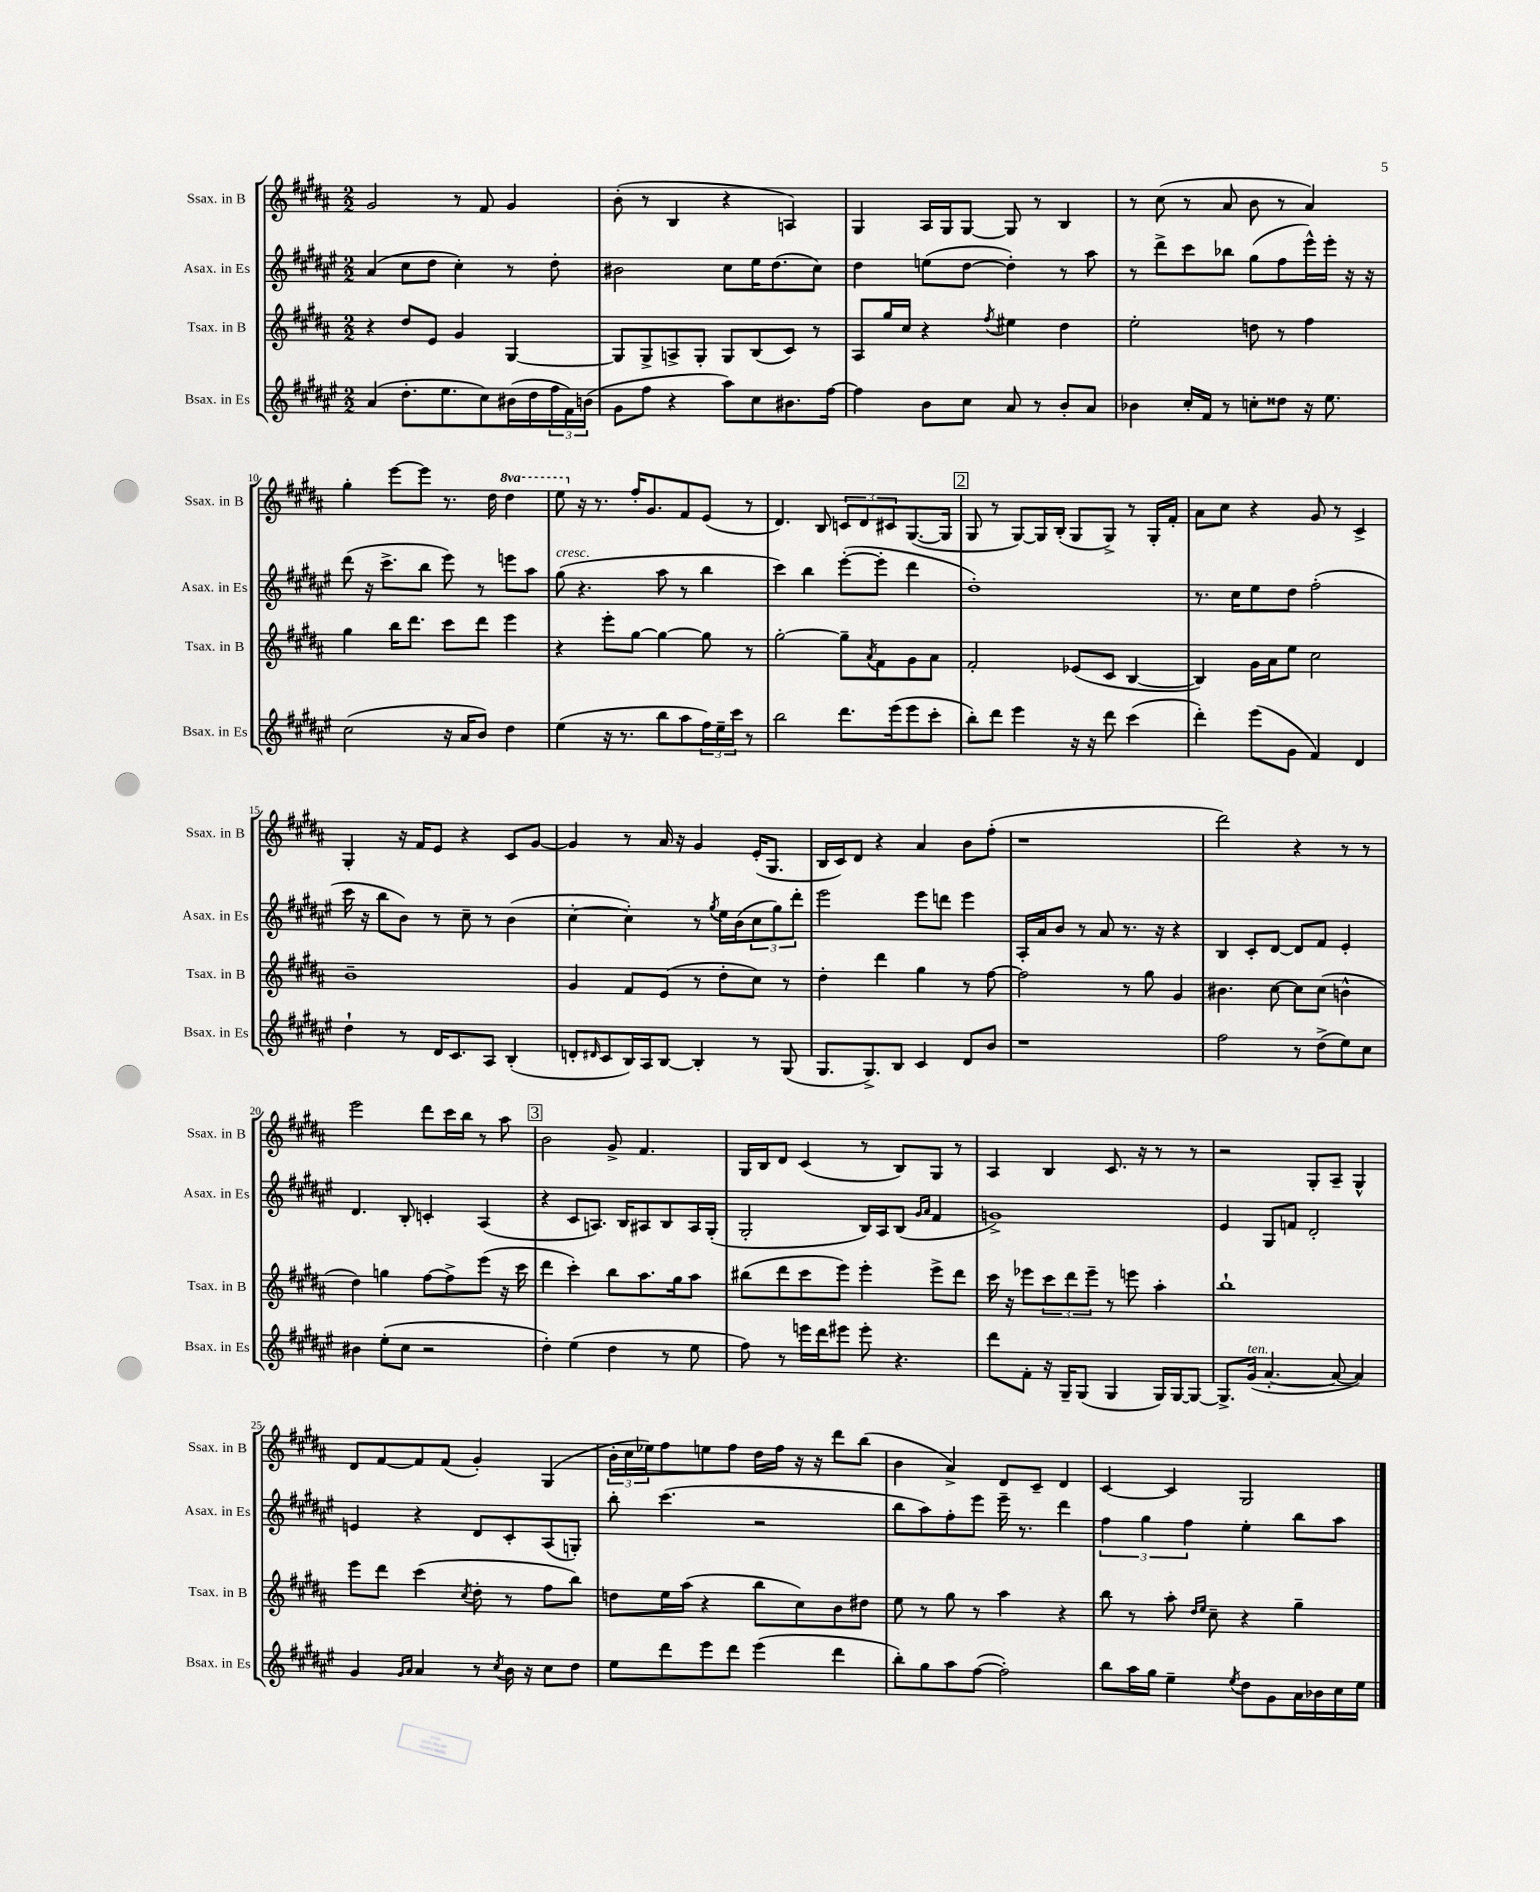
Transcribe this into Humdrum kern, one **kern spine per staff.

**kern	**kern	**kern	**kern
*staff4	*staff3	*staff2	*staff1
*clefG2	*clefG2	*clefG2	*clefG2
*k[f#c#g#d#a#e#]	*k[f#c#g#d#a#]	*k[f#c#g#d#a#e#]	*k[f#c#g#d#a#]
*M2/2	*M2/2	*M2/2	*M2/2
(4a#/	4r	(4a#/	2g#/
8.dd#'\L	8dd#/L	8cc#\L	.
.	8e/J	8dd#\J	.
8.ee#\	.	.	.
.	4g#/	4cc#'\)	8r
8cc#\)	.	.	8f#/
(16b#\L	[4G#/	8r	4g#/
16dd#\	.	.	.
24ff#\	.	8dd#'\	.
24f#\)	.	.	.
(24b\JJ	.	.	.
=	=	=	=
8g#\L	8G#/]L	2b#\	(8b'\
8ff#\J	8G#^/	.	8r
4r	8A^/	.	4B/
.	8G#'/J	.	.
8aa#\L)	8G#/L	8cc#\L	4r
8cc#\	(8B/	16ee#\K	.
.	.	(8.dd#\	.
8.b#\	8c#/J)	.	4A/)
.	8r	8cc#\J)	.
[16ff#\Jk	.	.	.
=	=	=	=
4ff#\]	8A#/L	4dd#\	4G#/
.	16gg#/L	.	.
.	16cc#/JJ	.	.
8b\L	4r	(8ee\L	16A#/LL
.	.	.	16G#/J
8cc#\J	.	[8dd#\J	[8G#/J
.	8qff#/	.	.
8a#/	4ee#\	4dd#'\])	8G#/]
8r	.	.	8r
8b'/L	4dd#\	8r	4B/
8a#/J	.	8aa#\	.
=	=	=	=
4b-\	2ee'\	8r	8r
.	.	8ddd#^\L	(8cc#\
16cc#'/LL	.	8ccc#\	8r
16f#/JJ	.	.	.
8r	.	8bb-\J	8a#/
8cc'\L	8dd\	(8gg#\L	8b\
8dd##\J	8r	8ff#\	8r
16r	4ff#\	16eee#^^\L)	4a#/)
8.ee#\	.	16eee#'\JJ	.
.	.	16r	.
.	.	16r	.
=	=	=	=
(2cc#\	4gg#\	(8ddd#\	4gg#'\
.	.	16r	.
.	.	8.ccc#^\L	.
.	16bb\LK	.	[8eee\L
.	8.ddd#\J	.	.
.	.	8bb\J	8eee\]J
16r	8ccc#\L	8eee#\)	8.r
16a#/LK	.	.	.
8b/J)	8ddd#\J	8r	.
.	.	.	16dd#\
4dd#\	4eee\	8eee\L	4ddd#\
.	.	8aa#\J	.
=	=	=	=
(4ee#\	4r	(8gg#\	8eee\
.	.	4.r	16r
.	.	.	8.r
16r	8eee'\L	.	.
8.r	.	.	.
.	[8gg#\J	.	16ff#'/LK
.	.	.	8.g#/
8bb\L	4gg#\_	8aa#\	.
8aa#\	.	8r	8f#/
24ff#\L)	8gg#\]	4bb\	(8e/J
24ee#~\	.	.	.
24ccc#\JJ	.	.	.
8r	8r	.	8r
=	=	=	=
2bb\	[2gg#'\	4ccc#\)	4.d#/)
.	.	4bb\	.
.	.	.	8B/
8.ddd#\L	8gg#~\]L	([8eee#'\L	12c/L
.	.	.	12d#/
.	8qa#/	.	.
.	8f#\	8eee#'\]J	.
.	.	.	12c#/
(16eee#\k	.	.	.
8eee#\	8g#\	4ddd#\	([8.G#/
8ccc#'\J	8a#\J	.	.
.	.	.	16G#/]Jk
=	=	=	=
8bb'\L)	2f#'/	1dd#')	8G#/
8ddd#\J	.	.	8r
4eee#\	.	.	[8G#/L)
.	.	.	16G#/]L
.	.	.	(16B'/JJ
16r	(8e-/L	.	8G#/L
16r	.	.	.
8ddd#\	8c#/J	.	8G#^/J)
(4ccc#\	[4B/	.	8r
.	.	.	16G#'/LL
.	.	.	16f#'/JJ
=	=	=	=
4ddd#'\)	4B/])	8.r	8a#\L
.	.	.	8cc#\J
.	.	16cc#\LK	.
(8eee#\L	16g#\LL	8ee#\	4r
.	16a#\J	.	.
8g#\J	8ee\J	8dd#\J	.
4f#/)	2cc#\	(2ff#'\	8g#/
.	.	.	8r
4d#/	.	.	4c#^/
=	=	=	=
4dd#`\	1b~	16ccc#\	4G#'/
.	.	16r	.
.	.	8bb\L	.
8r	.	8b\J)	16r
.	.	.	16f#/LK
16d#/LK	.	8r	8e/J
8.c#/	.	.	.
.	.	8cc#~\	4r
8A#/J	.	8r	.
(4B'/	.	(4b\	8c#/L
.	.	.	[8g#/J
=	=	=	=
8d'/L	4g#/	[4cc#'\	4g#/]
16qqd#/	.	.	.
8c#/	.	.	.
16B/L)	8f#/L	4cc#'\])	8r
16A#/J	.	.	.
[8B/J	(8e/J	.	16a#/
.	.	.	16r
4B'/]	8r	8r	4g#/
.	.	8qgg#/	.
.	8dd#'\L	16ee#\LL	.
.	.	(16b\J	.
8r	8cc#\J)	12cc#\	(16e'/LK
.	.	.	8.G#/J
.	.	12gg#\)	.
(8G#/	8r	.	.
.	.	12ddd#'\J	.
=	=	=	=
8.G#/L	4dd#'\	2eee#\	16B/LL
.	.	.	16c#/J)
.	.	.	8d#/J
8.G#^/)	.	.	.
.	4ddd#\	.	4r
8B/J	.	.	.
4c#/	4gg#\	8eee#\L	4a#/
.	.	8ddd\J	.
8d#/L	8r	4eee#\	8b\L
8b/J	[8ff#\	.	(8ff#'\J
=	=	=	=
1r	2ff#\]	16A#'/LL	1r
.	.	16a#/J	.
.	.	8b/J	.
.	.	8r	.
.	.	8a#/	.
.	8r	8.r	.
.	8gg#\	.	.
.	.	16r	.
.	4g#/	4r	.
=	=	=	=
2ff#\	4.b#\	4B/	2ddd#\)
.	.	8c#'/L	.
.	[8cc#\	[8d#/J	.
8r	8cc#\]L	8d#/]L	4r
(8dd#^\L	(8cc#\J	8f#/J	.
8ee#\)	4b^^\	4e#'/	8r
8cc#\J	.	.	8r
=	=	=	=
4b#\	4dd#\)	4.d#/	2eee\
(8ee#'\L	4gg\	.	.
8cc#\J	.	8B'/	.
2r	[8ff#\L	4c'/	8ddd#\L
.	8ff#^\]	.	16ccc#\L
.	.	.	16bb\JJ
.	(8eee\J	(4A#/	8r
.	16r	.	8aa#\
.	16ccc#\	.	.
=	=	=	=
4dd#'\)	4ddd#\	4r	2b\
(4ee#\	4ccc#'\)	8c#/L	.
.	.	8.A/J)	.
4dd#\	8bb\L	.	8g#^/
.	.	16B/LK	.
.	8.aa#\	8A#/	4.f#/
8r	.	8B/	.
.	16gg#\k	.	.
8ee#\	8aa#\J	16A#/L	.
.	.	(16G#'/JJ	.
=	=	=	=
8ff#\)	(8bb#\L	2G#'/	16G#/LL
.	.	.	16B/J
8r	8ddd#\	.	8d#/J
16eee\LL	8ccc#\	.	(4c#/
16ddd#\J	.	.	.
8eee#\J	8eee\J)	.	.
8eee#'\	4eee'\	16B/LL)	8r
.	.	16A#/J	.
4.r	.	(8B/J	8B/L)
.	.	16qqg#/LL	.
.	.	16qqa#/JJ	.
.	8eee^\L	4f#/	8G#/J
.	8ddd#\J	.	8r
=	=	=	=
8ddd#\L	16ccc#\	1g^)	4A#/
.	16r	.	.
8f#'\J	8eee-\L	.	.
16r	12ccc#\	.	4B/
16G#~/LK	.	.	.
.	12ddd#\	.	.
(8G#/J	.	.	.
.	12eee-~\J	.	.
4G#/	8r	.	8.c#/
.	8eee\	.	.
.	.	.	16r
16G#/LL)	4aa#'\	.	8r
[16G#/J	.	.	.
8G#/_J	.	.	8r
=	=	=	=
8.G#^/]L	1bb`	4e#/	2r
(16g#/Jk	.	.	.
[4.a#'/	.	8G#/L	.
.	.	8f/J	.
.	.	2d#'/	8G#'/L
8a#/_	.	.	8A#~/J
4a#/])	.	.	4G#^^/
=	=	=	=
4g#/	8eee\L	4e/	8d#/L
.	8ddd#\J	.	[8f#/
16qqg#/LL	.	.	.
16qqa#/JJ	.	.	.
4a#/	(4ccc#\	4r	8f#/]
.	.	.	(8f#/J
.	8qcc#/	.	.
8r	8dd#'\	8d#/L	4g#'/)
8qcc#/	.	.	.
16b\	8r	8c#'/	.
16r	.	.	.
8cc#\L	8ff#\L	(8A#/	(4G#/
8dd#\J	8bb\J)	8G'/J)	.
=	=	=	=
8ee#\L	8dd\L	8bb'\	24b'\LL
.	.	.	24cc#\
.	.	.	24ee-\J)
8ddd#\	16ee\L	(4.ccc#\	8ff#\
.	(16aa#\JJ	.	.
8eee#\	4r	.	8ee\
8ddd#\J	.	.	8ff#\J
(4eee#\	8bb\L	2r	16dd#\LL
.	.	.	16ff#\JJ
.	8cc#\)	.	16r
.	.	.	16r
4ddd#\	8b\	.	8ddd#\L
.	8dd#\J	.	(8bb\J
=	=	=	=
8bb'\L)	8ee\	8bb\L	4b\
8gg#\	8r	8aa#\)	.
8aa#\	8gg#\	8ff#'\	4a#^/)
([8ff#\J	8r	8eee#\J	.
2ff#'\])	4aa#\	16eee#~\	8d#/L
.	.	8.r	.
.	.	.	8c#~/J
.	4r	4ddd#\	4d#/
=	=	=	=
8bb\L	8bb\	6ff#\	[4c#/
16aa#\L	8r	.	.
.	.	6gg#\	.
16gg#\JJ	.	.	.
4ee#~\	8aa#'\	.	4c#/]
.	.	6ff#\	.
.	16qqdd#/LL	.	.
.	16qqee/JJ	.	.
.	8cc#~\	.	.
8qee#/	.	.	.
8dd#\L	4r	4ee#'\	2G#/
8g#\	.	.	.
16a#\L	4gg#~\	8bb\L	.
16b-\	.	.	.
16cc#\	.	8aa#\J	.
16ee#\JJ	.	.	.
==	==	==	==
*-	*-	*-	*-
